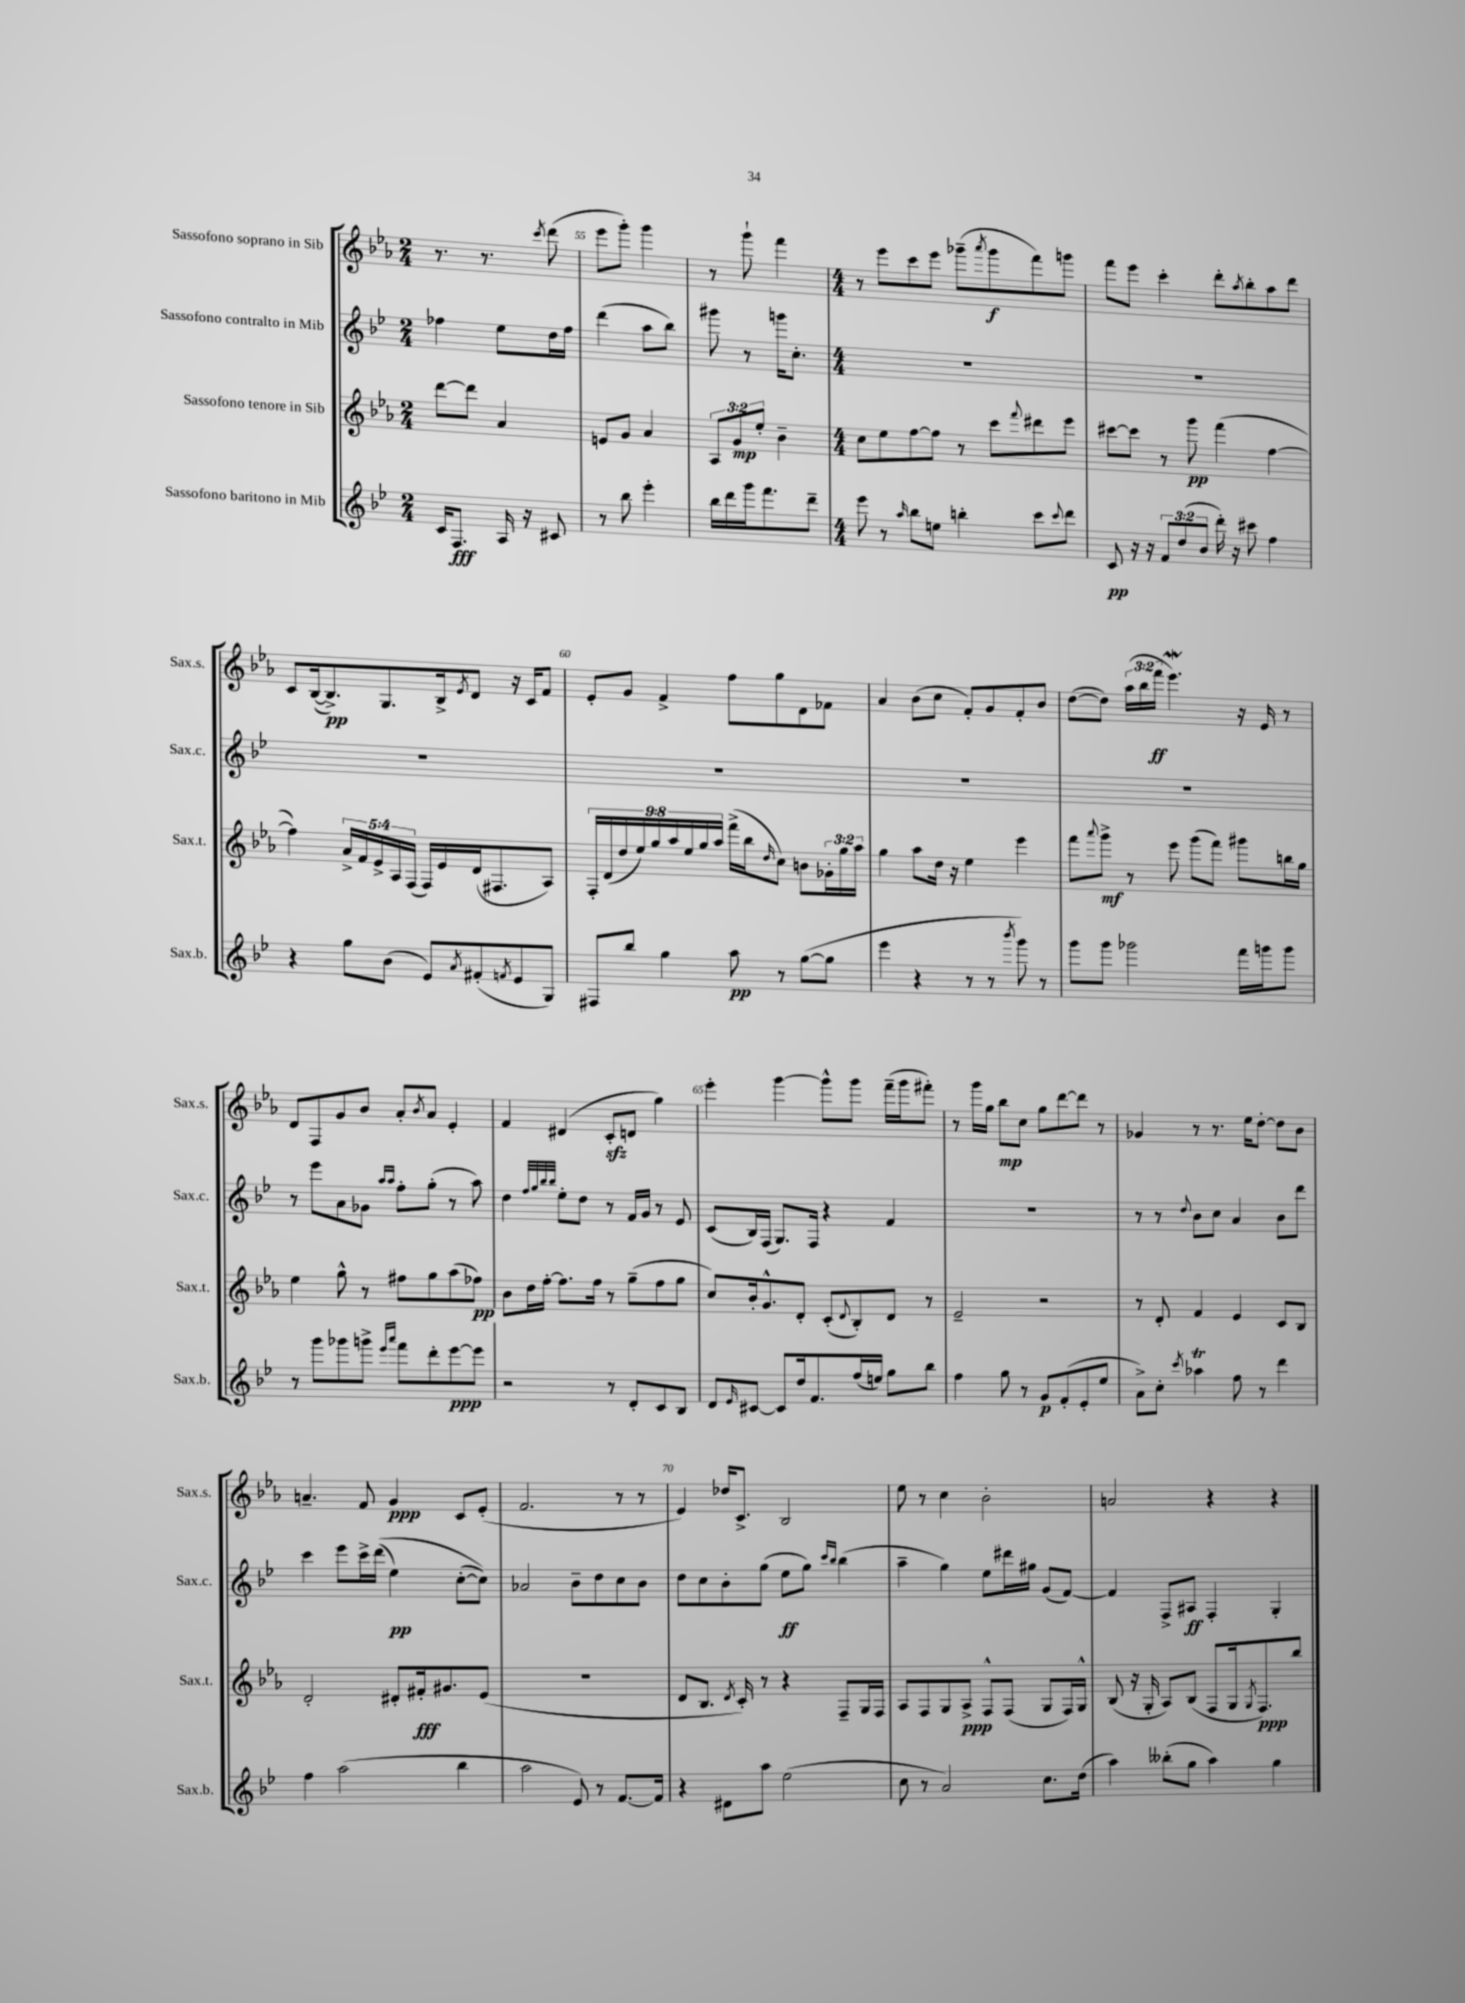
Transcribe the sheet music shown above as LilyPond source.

<<
\new StaffGroup <<
\new Staff = "s0" \with { instrumentName = "Sassofono soprano in Sib" shortInstrumentName = "Sax.s." } {
    \clef treble \key ees \major \numericTimeSignature \time 2/4 \override Staff.TupletNumber.text = #tuplet-number::calc-fraction-text
    r8. r8. \acciaccatura { c'''8 } d'''8( |
    ees'''8 g'''8-.) g'''4 |
    r8 g'''8-! f'''4 |
    \numericTimeSignature \time 4/4 r8 ees'''8 c'''8 ees'''8 ges'''8--( \acciaccatura { aes'''8 } ges'''8\f f'''8) g'''8 |
    f'''8 ees'''8 c'''4-. d'''8-. \acciaccatura { aes''8 } bes''8-. aes''8 d'''8 |
    c'8 bes16~( bes8.->\pp) g8. bes16-> \acciaccatura { ees'8 } d'8 r16 c'16 f'8 |
    ees'8-. g'8 f'4-> f''8 g''8 d'8 fes'8 |
    aes'4 bes'8( c''8 f'8-.) g'8 f'8-. bes'8 |
    d''8~( d''8) \tuplet 3/2 { aes''16( bes''16 f'''16\ff } ees'''4.\mordent) r16 ees'16 r8 |
    d'8 f8 g'8 bes'8 aes'8-. \acciaccatura { bes'8 } aes'8 ees'4-. |
    f'4 dis'4( c'8-.\sfz d'8 g''4) |
    ees'''4-. g'''4~ g'''8-^ g'''8 f'''16--( g'''16 fis'''8-.) |
    r8 g'''16 g''16 bes''8\mp c''8 g''8 d'''8~ d'''8 r8 |
    ges'4 r8 r8. ees''16 d''8~-. d''8 bes'8 |
    a'4.-- f'8 g'4\ppp c'8 ees'8-.( |
    f'2. r8 r8 |
    ees'4) des''16 c'8.-> bes2 |
    ees''8 r8 c''4 bes'2-. |
    a'2 r4 r4 \bar "|." |
}
\new Staff = "s1" \with { instrumentName = "Sassofono contralto in Mib" shortInstrumentName = "Sax.c." } {
    \clef treble \key bes \major \numericTimeSignature \time 2/4
    fes''4 ees''8 d''16 fes''16 |
    d'''4( a''8 bes''8) |
    gis'''8 r8 g'''16 c''8.-. |
    \numericTimeSignature \time 4/4 R1 |
    R1 |
    R1 |
    R1 |
    R1 |
    R1 |
    r8 ees'''8 a'8 ges'8 \grace { a''16 a''16 } f''8-. g''8-.( r8 a''8) |
    d''4 \grace { f''32 g''32 bes''32 bes''32 } ees''8-. d''8 r8 f'16 g'16 r8 ees'8 |
    c'8( bes16) f16( g8.) f16 r4 f'4 |
    R1 |
    r8 r8 \appoggiatura { d''8 } bes'8 c''8 a'4 bes'8 d'''8 |
    c'''4 ees'''8 c'''16-> d'''16(\( ees''4\pp) c''8~-.( c''8)\) |
    aes'2 bes'8-- d''8 c''8 bes'8 |
    d''8 c''8 bes'8-. g''8( ees''8\ff g''8) \grace { c'''16 bes''16 } bes''4( |
    a''4-- g''4) ees''8 dis'''16 gis''16 g'8( f'8~) |
    f'4 f8-> ais8\ff f4-. g4-. \bar "|." |
}
\new Staff = "s2" \with { instrumentName = "Sassofono tenore in Sib" shortInstrumentName = "Sax.t." } {
    \clef treble \key ees \major \numericTimeSignature \time 2/4 \override Staff.TupletNumber.text = #tuplet-number::calc-fraction-text
    d'''8~ d'''8 aes'4 |
    e'8 g'8 aes'4 |
    \tuplet 3/2 { aes8 g'8\mp ees''8-. } bes'4-- |
    \numericTimeSignature \time 4/4 c''8 ees''8 f''8~ f''8 r8 c'''8 \appoggiatura { f'''8 } dis'''8 ees'''8 |
    cis'''8~ cis'''8 r8 g'''8\pp f'''4( f''4~ |
    f''4) \tuplet 5/4 { aes'16-> f'16 ees'16-> aes16 f16( } f16) ees'16 d'16( fis8. aes8) |
    \tuplet 9/8 { f16-. d'16( d''16 ees''16) g''16 aes''16 ees''16 g''16 aes''16 } f'''16->( bes''16 \grace { d''16 } c''8) b'8 \tuplet 3/2 { ges'16-. g''16 aes''16 } |
    g''4 aes''8 d''16 r16 ees''4 ees'''4 |
    f'''8 \appoggiatura { aes'''8 } g'''8->\mf r8 ees'''8 g'''8( f'''8) gis'''8 b''16 g''16 |
    ees''4 g''8-^ r8 fis''8 g''8 aes''8( fes''8\pp) |
    bes'8 d''16 f''16~-. f''8. f''16 r8 g''8--( f''8 g''8 |
    c''8) bes'16-. g'8.-^ d'8-. c'8-.( \appoggiatura { d'8 } bes8-.) d'8 r8 |
    ees'2-- r2 |
    r8 d'8-. f'4 ees'4 c'8 bes8 |
    d'2-. dis'8-. fis'16-.\fff gis'8. ees'8( |
    R1 |
    d'8 bes8. \acciaccatura { d'8 } c'16-.) r8 r4 f8-- g16 f16 |
    aes8 f8 g8 aes8->\ppp f8-^ f8( g8 f16) g16-^ |
    bes8( r16 g16-. aes8) bes8( f8 g16 \acciaccatura { g8 } f8.\ppp) bes''8 \bar "|." |
}
\new Staff = "s3" \with { instrumentName = "Sassofono baritono in Mib" shortInstrumentName = "Sax.b." } {
    \clef treble \key bes \major \numericTimeSignature \time 2/4 \override Staff.TupletNumber.text = #tuplet-number::calc-fraction-text
    c'16 f8.\fff a16 r16 cis'8 |
    r8 bes''8 ees'''4-. |
    bes''16 d'''16 g'''16 f'''8. d'''8-- |
    \numericTimeSignature \time 4/4 ees'''8 r8 \grace { a''16 } bes''8 e''8 b''4-. c'''8 \appoggiatura { c'''8 } d'''8 |
    c'8\pp r16 r16 \tuplet 3/2 { f'8 d''8( bes'8 } d'''16-.) r16 cis'''8 f''4 |
    r4 g''8 bes'8( ees'8) \acciaccatura { a'8 } fis'8-.( \acciaccatura { f'8 } ees'8 g8) |
    fis8 bes''8 g''4 a''8\pp r8 g''8~( g''8 |
    ees'''4 r4 r8 r8 \acciaccatura { bes'''8 } g'''8) r8 |
    g'''8 g'''8 ges'''2 f'''16 g'''16 g'''8 |
    r8 g'''8 ges'''8 g'''8-> \grace { ees'''16 a'''16 } f'''8 d'''8-. ees'''8~\ppp ees'''8 |
    r2 r8 d'8-. c'8 bes8 |
    d'8 \grace { ees'16 } cis'8~ cis'8 d''16 f'8. f''16( e''16) g''8 bes''8 |
    f''4 g''8 r8 g'8\p f'8-.( ees'8-. ees''8 |
    a'8->) c''8-. \acciaccatura { c'''8 } aes''4\trill f''8 r8 d'''4 |
    f''4 a''2( bes''4 |
    a''2 ees'8) r8 f'8.~ f'16 |
    r4 dis'8 a''8 ees''2( |
    c''8 r8 a'2) c''8. d''16( |
    a''4) beses''8-.( g''8 a''4) g''4 \bar "|." |
}
>>
>>
\layout { \context { \Score currentBarNumber = #54 \override BarNumber.break-visibility = ##(#f #t #t) barNumberVisibility = #(every-nth-bar-number-visible 5) } }
